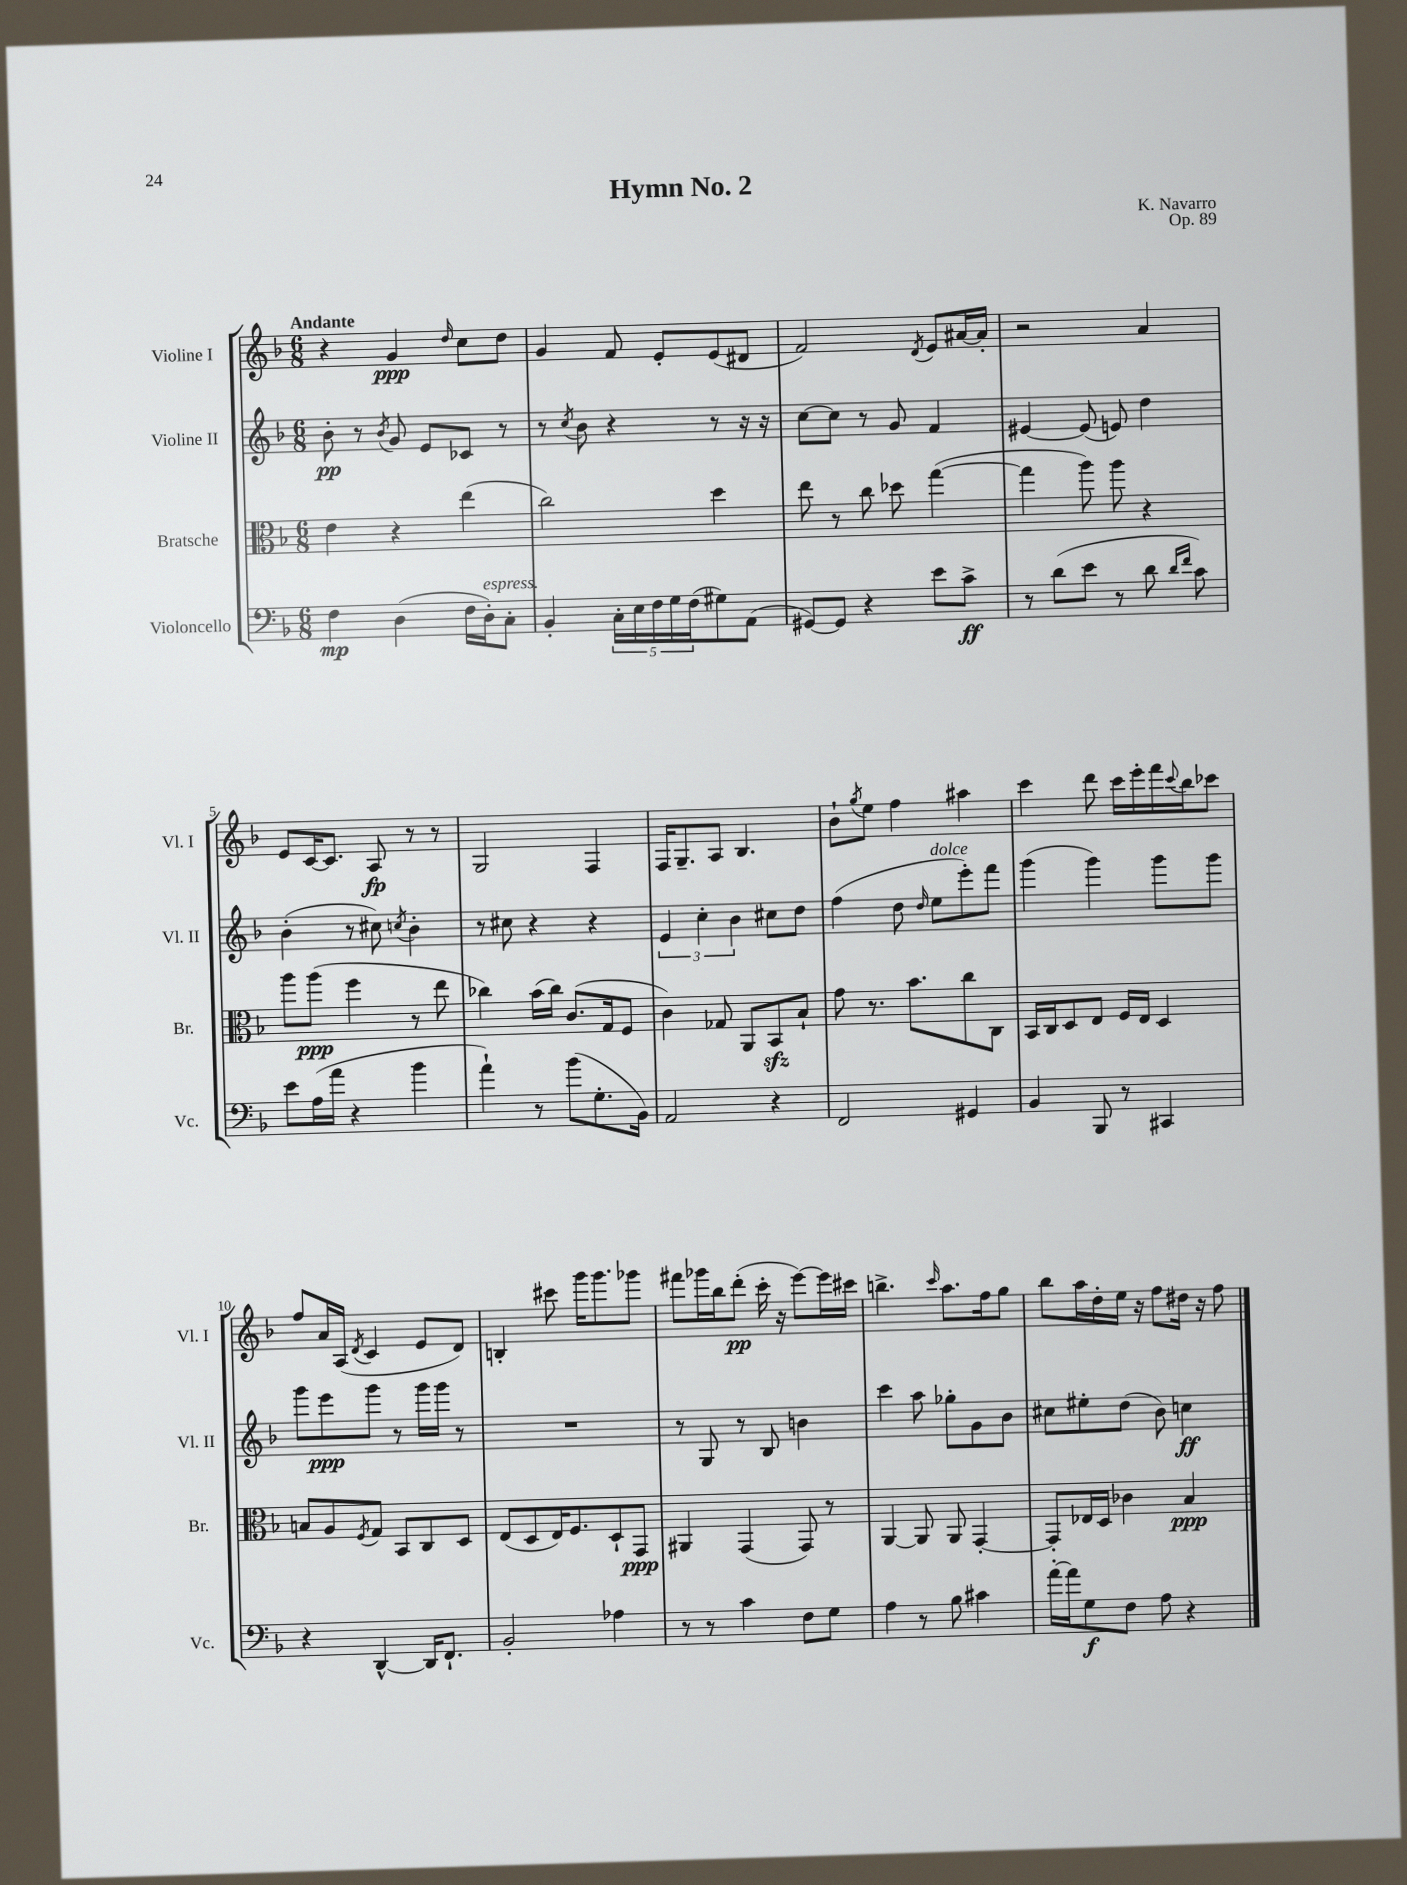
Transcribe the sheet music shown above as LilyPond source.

\header { title = "Hymn No. 2" composer = "K. Navarro" opus = "Op. 89" }
<<
\new StaffGroup <<
\new Staff = "s0" \with { instrumentName = "Violine I" shortInstrumentName = "Vl. I" } {
    \clef treble \key f \major \numericTimeSignature \time 6/8 \tempo "Andante"
    r4 g'4\ppp \grace { d''16 } c''8 d''8 |
    g'4 f'8 e'8-. e'8( dis'8 |
    f'2) \acciaccatura { d'8 } e'8 ais'16~ ais'16-. |
    r2 a'4 |
    e'8 c'16~ c'8. a8\fp r8 r8 |
    g2 f4 |
    f16 g8.-- a8 bes4. |
    bes'8-! \acciaccatura { g''8 } e''8 f''4 ais''4 |
    c'''4 d'''8 c'''16 e'''16-. f'''16 \appoggiatura { c'''8 } bes''16 ces'''8 |
    f''8 a'16 a16( \acciaccatura { d'8 } c'4 e'8 d'8) |
    b4-. cis'''8 g'''16 g'''8. ges'''8 |
    fis'''8 ges'''16 bes''16 d'''8-.\pp( c'''16-. r16 e'''8~) e'''16 cis'''16 |
    b''4.-> \grace { c'''16 } a''8. f''16 g''8 |
    bes''8 a''16 d''16-. e''16 r16 f''8 dis''16 r16 f''8 \bar "|." |
}
\new Staff = "s1" \with { instrumentName = "Violine II" shortInstrumentName = "Vl. II" } {
    \clef treble \key f \major \numericTimeSignature \time 6/8
    bes'8-.\pp r8 \acciaccatura { bes'8 } g'8 e'8 ces'8 r8 |
    r8 \acciaccatura { c''8 } bes'8 r4 r8 r16 r16 |
    c''8~ c''8 r8 g'8 f'4 |
    eis'4~ eis'8( e'8) d''4 |
    bes'4-.( r8 cis''8) \acciaccatura { c''8 } bes'4-. |
    r8 cis''8 r4 r4 |
    \tuplet 3/2 { e'4 c''4-. bes'4 } cis''8 d''8 |
    f''4( d''8 \grace { d''16 } e''8^\markup { \italic "dolce" } e'''8-.) f'''8 |
    g'''4( g'''4) g'''8 g'''8 |
    g'''8 e'''8\ppp g'''8 r8 g'''16 g'''16 r8 |
    R2. |
    r8 g8 r8 bes8 b'4 |
    c'''4 a''8 ges''8-. g'8 bes'8 |
    cis''8 eis''8-. d''8( bes'8) c''4\ff \bar "|." |
}
\new Staff = "s2" \with { instrumentName = "Bratsche" shortInstrumentName = "Br." } {
    \clef alto \key f \major \numericTimeSignature \time 6/8
    e'4 r4 e''4( |
    c''2) d''4 |
    e''8 r8 c''8 des''8 g''4~( |
    g''4 a''8) a''8 r4 |
    a''8 a''8\ppp( f''4 r8 e''8 |
    ces''4) bes'16( ces''16) c'8.( g16 f8 |
    c'4) ges8 a,8 bes,8\sfz bes8-! |
    g'8 r8. bes'8. c''8 c8 |
    bes,16 c16 d8 e8 f16 e16 d4 |
    b8 a8 \acciaccatura { f8 } g8 bes,8 c8 d8 |
    e8( d8 e16) f8. d8-! g,8\ppp |
    ais,4 g,4( g,8) r8 |
    a,4~ a,8 a,8 g,4~-. |
    g,8-. ees16 d16 ces'4 bes4\ppp \bar "|." |
}
\new Staff = "s3" \with { instrumentName = "Violoncello" shortInstrumentName = "Vc." } {
    \clef bass \key f \major \numericTimeSignature \time 6/8
    f4\mp d4( f16 d16-.^\markup { \italic "espress." }) c8-. |
    bes,4-. \tuplet 5/4 { c16-. e16 f16 g16 f16( } gis8) a,8( |
    gis,8~) gis,8 r4 e'8 c'8->\ff |
    r8 d'8( e'8 r8 d'8 \grace { d'16 f'16 } c'8) |
    e'8 a16( a'16 r4 bes'4 |
    a'4-!) r8 bes'8( g8.-. bes,16) |
    a,2 r4 |
    f,2 gis,4 |
    bes,4 bes,,8 r8 cis,4 |
    r4 d,4~-^ d,16 f,8.-! |
    bes,2-. aes4 |
    r8 r8 c'4 f8 g8 |
    a4 r8 bes8 cis'4 |
    a'16~-. a'16 g8\f f8 a8 r4 \bar "|." |
}
>>
>>
